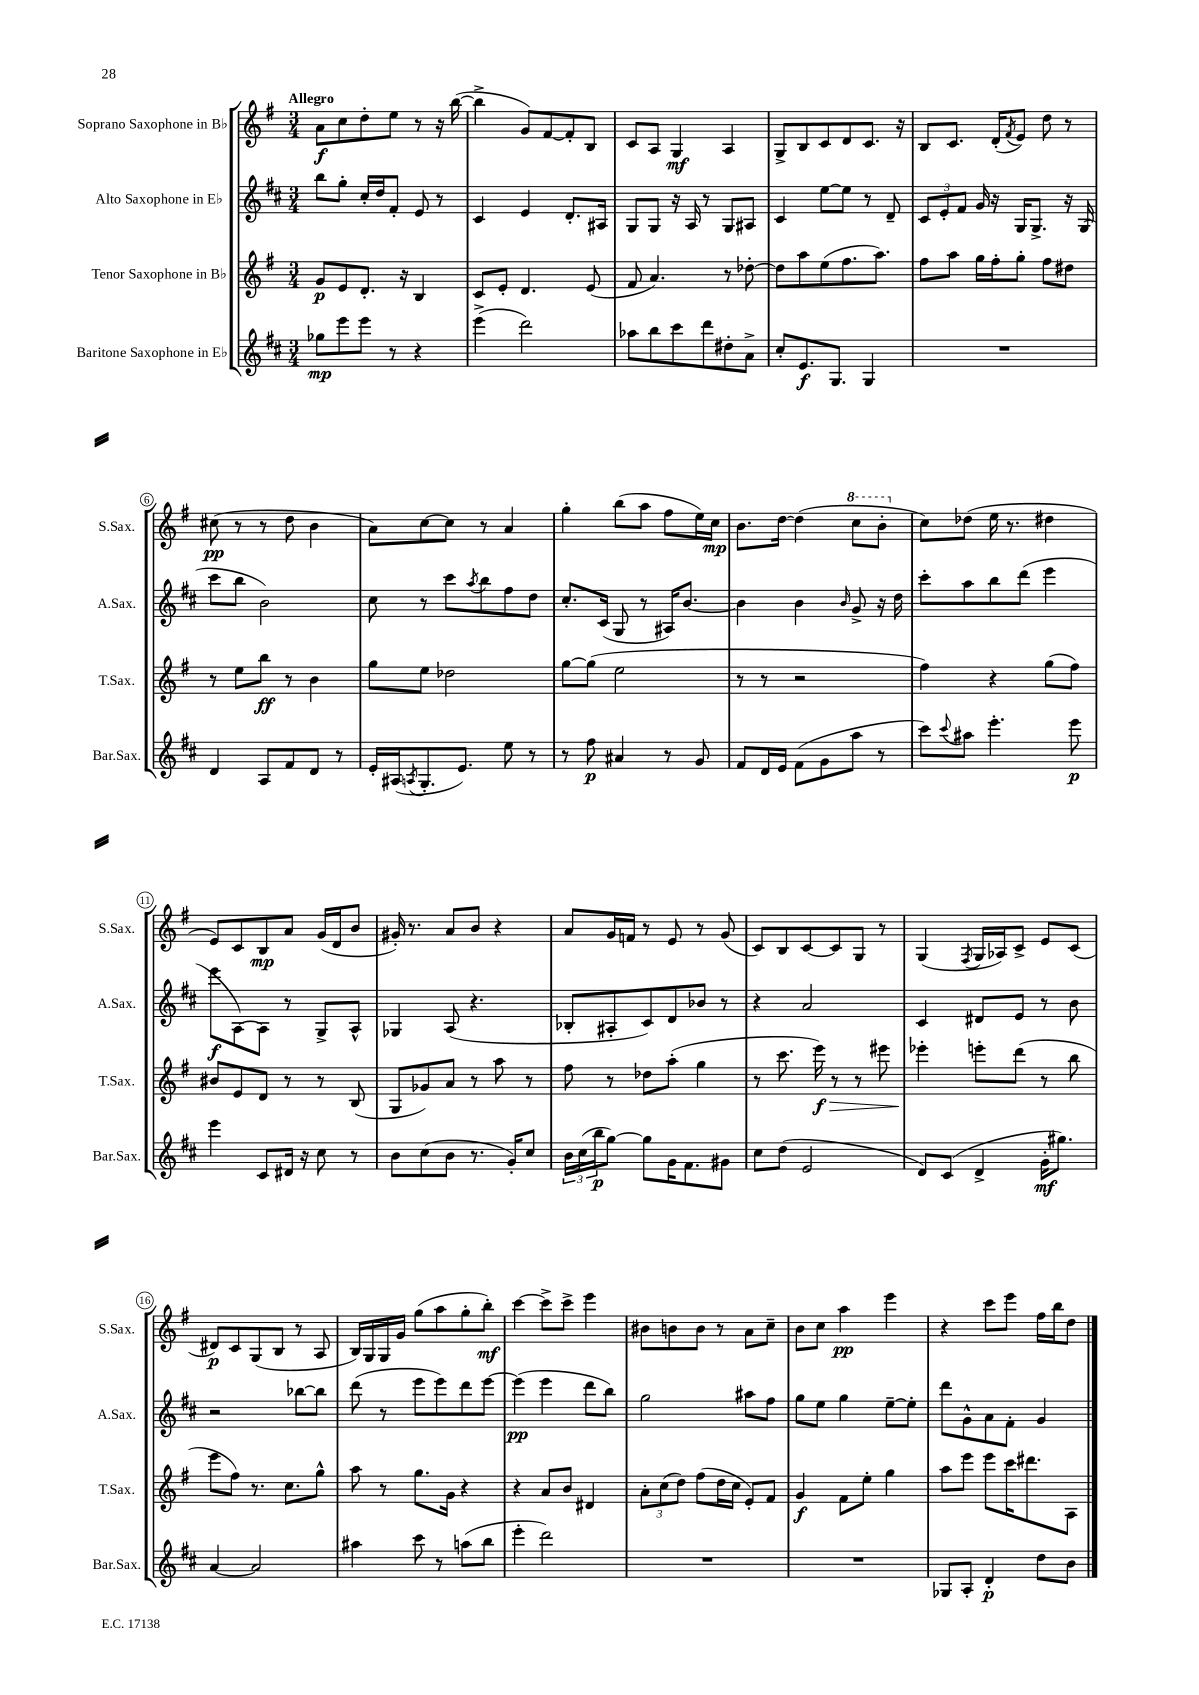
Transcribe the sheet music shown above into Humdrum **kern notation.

**kern	**kern	**kern	**kern
*staff4	*staff3	*staff2	*staff1
*clefG2	*clefG2	*clefG2	*clefG2
*k[f#c#]	*k[f#]	*k[f#c#]	*k[f#]
*M3/4	*M3/4	*M3/4	*M3/4
8gg-	8g	8bb	8a
8eee	8e	8gg'	8cc
8eee	8.d'	16cc#'	8dd'
.	.	16dd	.
8r	.	8f#'	8ee
.	16r	.	.
4r	4B	8e	8r
.	.	8r	16r
.	.	.	([16bb
=	=	=	=
(4eee^	8c	4c#	4bb^]
.	8e'	.	.
2ddd)	4.d	4e	8g)
.	.	.	[8f#
.	.	8.d'	8f#']
.	(8e	.	8B
.	.	16A#	.
=	=	=	=
8aa-	8f#	8G	8c
8bb	4.a)	8G	8A
8ccc#	.	16r	4G
.	.	16A	.
8ddd	.	8r	.
8dd#'	8r	8G	4A
8a^	[8dd-'	8A#	.
=	=	=	=
8cc#'	8dd-]	4c#	8G^
8.e	8aa	.	8B
.	(8ee	[8ee	8c
8.G	.	.	.
.	8.ff#	8ee]	8d
4G	.	8r	8.c
.	8.aa)	.	.
.	.	8d~	.
.	.	.	16r
=	=	=	=
2.r	8ff#	12c#	8B
.	.	12e'	.
.	8aa	.	8.c
.	.	12f#	.
.	16gg	16g	.
.	16ff#'	16r	(16d'
.	.	.	8qf#
.	8gg'	16G	8e)
.	.	8.G^	.
.	8ff#	.	8dd
.	8dd#	16r	8r
.	.	(16G	.
=	=	=	=
4d	8r	8ccc#	(8cc#
.	8ee	8bb	8r
8A	8bb	2b)	8r
8f#	8r	.	8dd
8d	4b	.	4b
8r	.	.	.
=	=	=	=
16e'	8gg	8cc#	8a)
(16A#	.	.	.
8qA	.	.	.
8.G'	8ee	8r	[8cc
.	2dd-	8ccc#	8cc]
8.e)	.	.	.
.	.	8qaa	.
.	.	8bb	8r
8ee	.	8ff#	4a
8r	.	8dd	.
=	=	=	=
8r	[8gg	8.cc#'	4gg'
8ff#	(8gg]	.	.
.	.	(16c#	.
4a#	2ee	8G	(8bb
.	.	8r	8aa
8r	.	16A#)	8ff#
.	.	[8.b	.
8g	.	.	16ee)
.	.	.	16cc
=	=	=	=
8f#	8r	4b]	8.b
16d	8r	.	.
16e	.	.	[16dd
(8f#	2r	4b	(4dd]
8g	.	.	.
.	.	16qqb	.
8aa	.	8g^	8ccc
8r	.	16r	8bb'
.	.	16dd	.
=	=	=	=
8ccc#)	4ff#)	8ccc#'	8cc)
8qqccc#	.	.	.
8aa#	.	8aa	(8dd-
4.eee'	4r	8bb	16ee
.	.	.	8.r
.	.	(8ddd	.
.	(8gg	4eee	4dd#
8eee	8ff#)	.	.
=	=	=	=
4eee	8b#	8eee	8e)
.	8e	[8A)	8c
8c#	8d	8A]	8B
16d#	8r	8r	8a
16r	.	.	.
8cc#	8r	8G^	(16g
.	.	.	16d
8r	(8B	8A^^	8b
=	=	=	=
8b	8G	4G-	16g#')
.	.	.	8.r
(8cc#	8g-)	.	.
8b	8a	(8A	8a
8.r	8r	4.r	8b
.	8aa	.	4r
16g')	.	.	.
8cc#	8r	.	.
=	=	=	=
24b	8ff#	8B-'	8a
(24cc#	.	.	.
24bb	.	.	.
[8gg)	8r	8A#'	16g
.	.	.	16f
8gg]	8dd-	8c#)	8r
16g	(8aa'	8d	8e
8.f#	.	.	.
.	4gg	8b-	8r
8g#	.	8r	(8g
=	=	=	=
8cc#	8r	4r	8c)
(8dd	8.ccc	.	8B
2e	.	2a	[8c
.	16eee)	.	.
.	8r	.	8c]
.	8r	.	8G
.	8eee#	.	8r
=	=	=	=
8d)	4eee-'	4c#	(4G
(8c#	.	.	.
.	.	.	8qF#
4d^	8eee'	8d#	16G
.	.	.	16A-)
.	(8ddd	8e	8c^
16g'	8r	8r	8e
8.gg#)	.	.	.
.	8bb	8b	(8c
=	=	=	=
[4a	8eee	2r	8d#)
.	8ff#)	.	8c
2a]	8.r	.	(8G
.	.	.	8B
.	8.cc	.	.
.	.	[8bb-	8r
.	8gg^^	8bb-]	8A
=	=	=	=
4aa#	8aa	(8ddd	16B)
.	.	.	16G
.	8r	8r	16G
.	.	.	16g
8ccc#	8.gg	8eee	(8gg
8r	.	8eee)	8aa
.	16g	.	.
(8aa	4r	8ddd	8gg'
8bb	.	[8eee	8bb')
=	=	=	=
4eee'	4r	(4eee]	[4ccc
2ddd)	8a	4eee	8ccc^]
.	8b	.	8ccc^
.	4d#	8ddd	4eee
.	.	8bb)	.
=	=	=	=
2.r	12a'	2gg	8b#
.	(12cc	.	.
.	.	.	8b
.	12dd)	.	.
.	(8ff#	.	8b
.	16dd	.	8r
.	16cc	.	.
.	8e')	8aa#	8a
.	8f#	8ff#	8cc~
=	=	=	=
2.r	4g	8gg	8b
.	.	8ee	8cc
.	8f#	4gg	4aa
.	8ee'	.	.
.	4gg	[8ee~	4eee
.	.	8ee']	.
=	=	=	=
8G-	8aa	8ddd	4r
8A'	8eee	8g^^	.
4d'	8eee	8a	8ccc
.	16ccc	8f#'	8eee
.	8.ddd#	.	.
8dd	.	4g	16ff#
.	.	.	16bb
8b	8A	.	8dd
==	==	==	==
*-	*-	*-	*-
